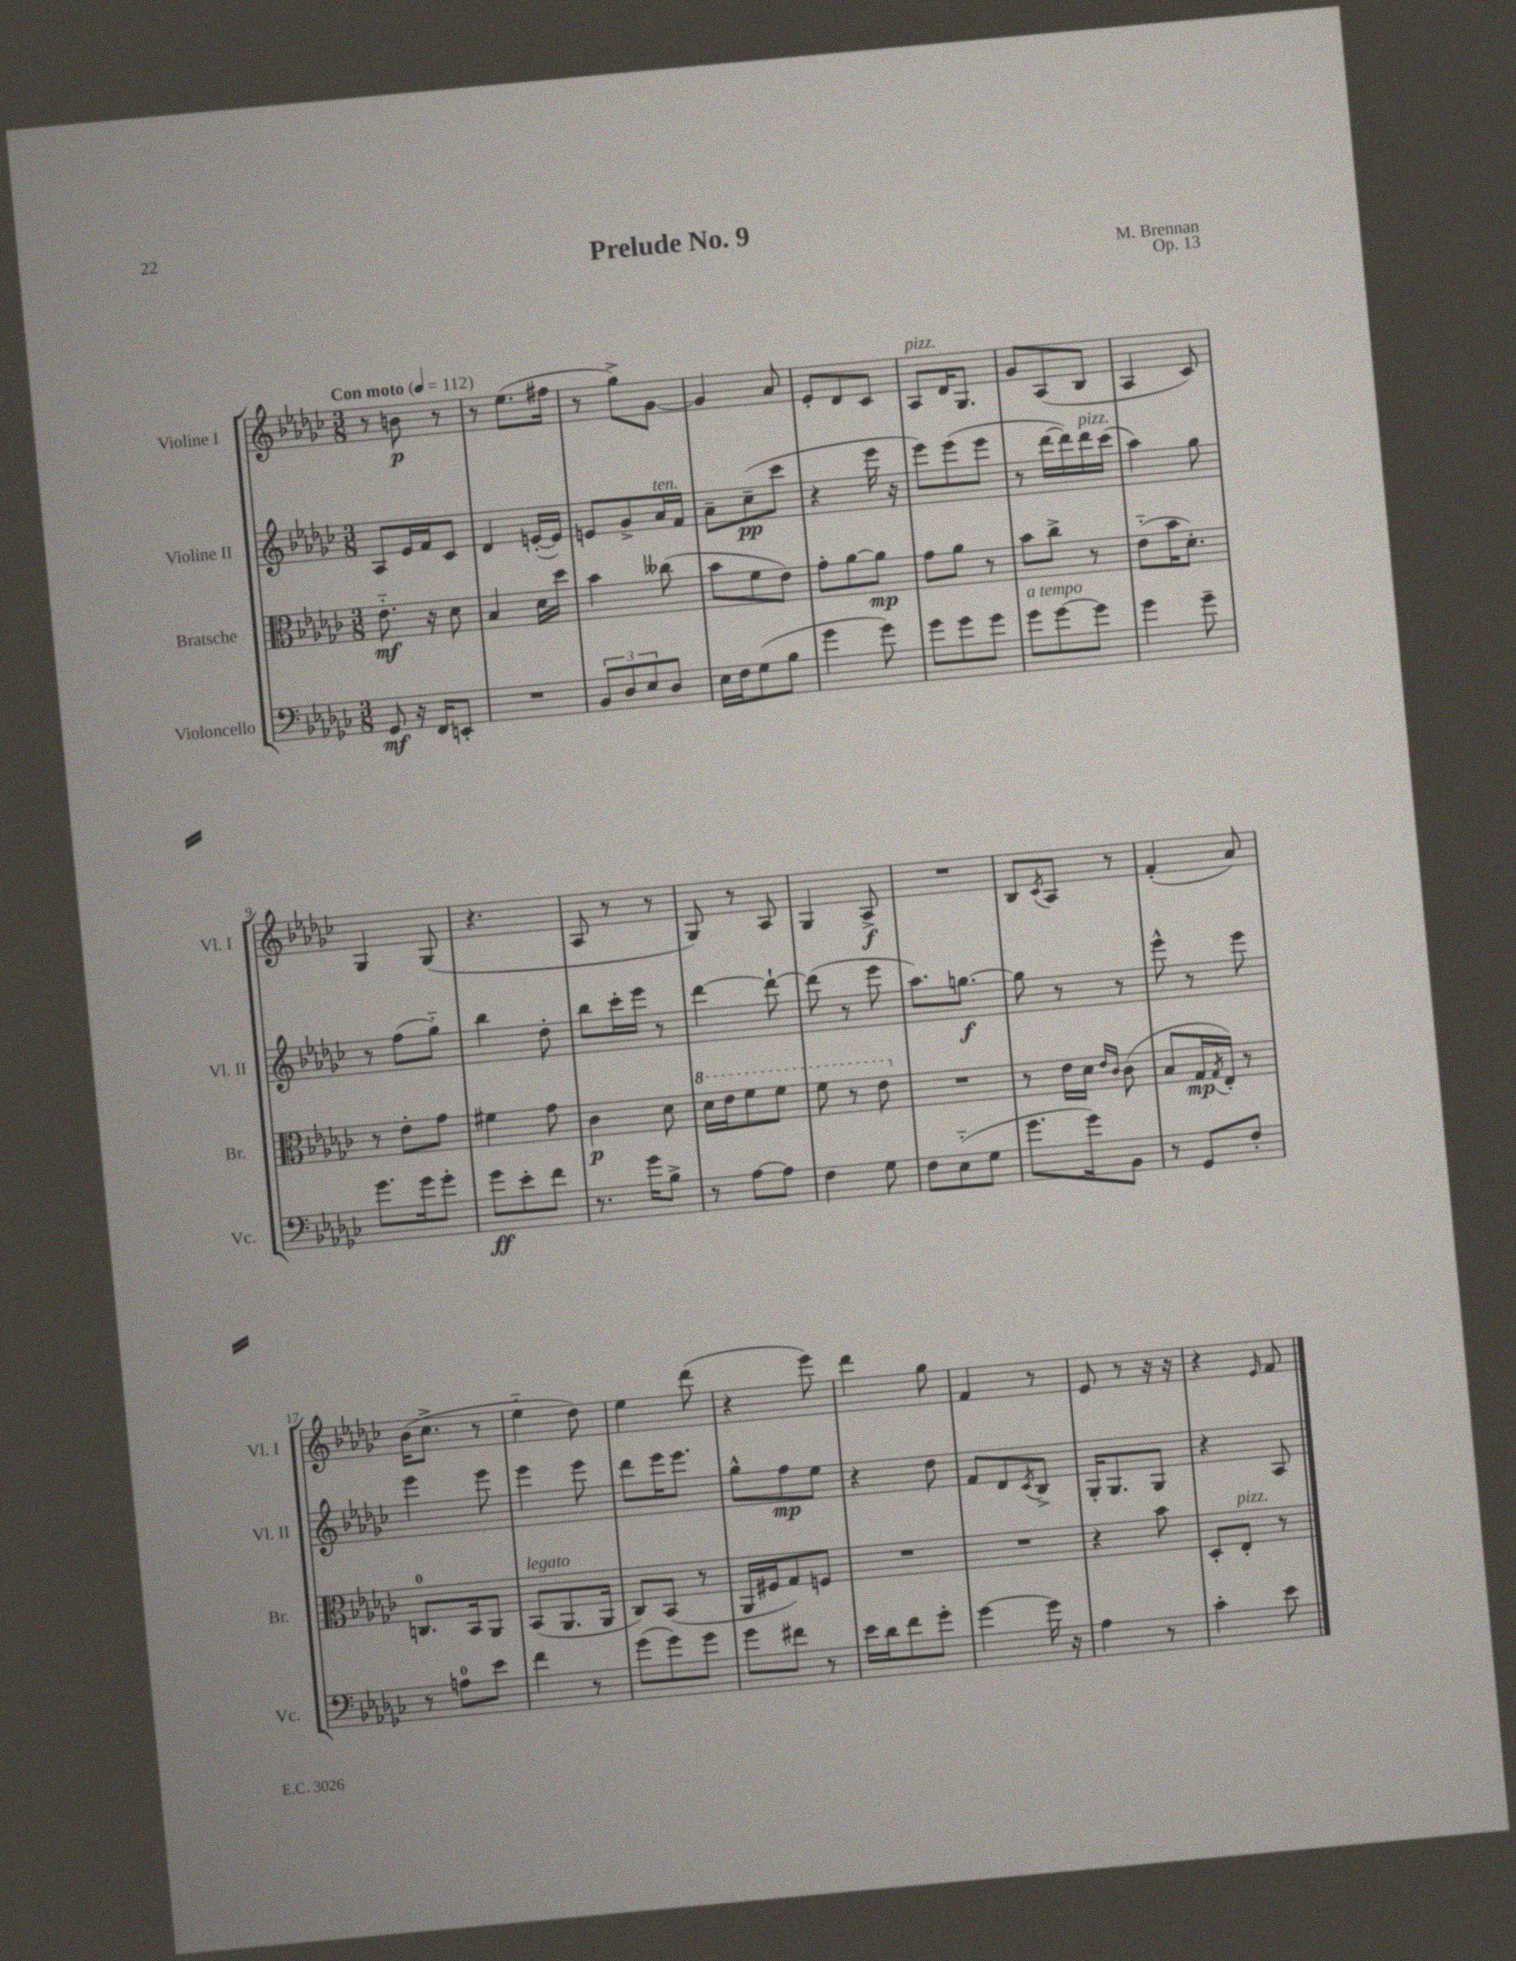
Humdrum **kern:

**kern	**dynam	**kern	**dynam	**kern	**dynam	**kern	**dynam
*part4	*part4	*part3	*part3	*part2	*part2	*part1	*part1
*staff4	*staff4	*staff3	*staff3	*staff2	*staff2	*staff1	*staff1
*I"Violoncello	*	*I"Bratsche	*	*I"Violine II	*	*I"Violine I	*
*I'Vc.	*	*I'Br.	*	*I'Vl. II	*	*I'Vl. I	*
*clefF4	*	*clefC3	*	*clefG2	*	*clefG2	*
*k[b-e-a-d-g-c-]	*	*k[b-e-a-d-g-c-]	*	*k[b-e-a-d-g-c-]	*	*k[b-e-a-d-g-c-]	*
*M3/8	*	*M3/8	*	*M3/8	*	*M3/8	*
*MM112	*	*MM112	*	*MM112	*	*MM112	*
=1	=1	=1	=1	=1	=1	=1	=1
!	!	!	!	!	!	!LO:TX:a:B:t=Con moto	!
8GG-/	mf	8.e-\	mf	8A-/L	.	8r	.
16r	.	.	.	16e-/L	.	8bn\	p
16FF/KL	.	16r	.	16f/J	.	.	.
8EEn'/J	.	8d-\	.	8c-/J	.	8r	.
=2	=2	=2	=2	=2	=2	=2	=2
4.r	.	4B-/	.	4d-/	.	8r	.
.	.	.	.	.	.	(8.ee-\L	.
.	.	16d-\LL	.	([16en'/LL	.	.	.
.	.	16dd-\JJ	.	16e/JJ])	.	16ff#X\Jk	.
=3	=3	=3	=3	=3	=3	=3	=3
12BB-/L	.	4b-\	.	8en/L	.	8r	.
12D-/	.	.	.	.	.	.	.
.	.	.	.	8g-^/	.	8gg-^\L)	.
12E-/	.	.	.	.	.	.	.
!	!	!	!	!LO:TX:a:i:t=ten.	!	!	!
8D-/J	.	(8cc--X\	.	16a-/L	.	[8g-\J	.
.	.	.	.	16f/JJ	.	.	.
=4	=4	=4	=4	=4	=4	=4	=4
16E-\LL	.	8b-\L	.	8a-~\L	.	4g-/]	.
16F\J	.	.	.	.	.	.	.
(8G-\	.	8f\	.	(8cc-~\	pp	.	.
8B-\J	.	8e-\J)	.	8ccc-\J	.	8a-/	.
=5	=5	=5	=5	=5	=5	=5	=5
4g-\	.	8g-'\L	.	4r	.	8e-'/L	.
.	.	[8a-\	.	.	.	8d-/	.
8g-\)	.	8a-\J]	mp	16eee-\	.	8c-/J	.
.	.	.	.	16r	.	.	.
=6	=6	=6	=6	=6	=6	=6	=6
!	!	!	!	!	!	!LO:TX:a:i:t=pizz.	!
8g-\L	.	8g-\L	.	8eee-\L)	.	8A-/L	.
8g-\	.	8a-\J	.	(8eee-\	.	16d-/K	.
.	.	.	.	.	.	8.G-/J	.
8g-\J	.	8r	.	8eee-\J	.	.	.
=7	=7	=7	=7	=7	=7	=7	=7
!LO:TX:a:i:t=a tempo	!	!	!	!	!	!	!
8g-\L	.	8b-\L	.	8r	.	8g-/L	.
[8g-\	.	8cc-^\J	.	[16ddd-\LL	.	(8A-/	.
.	.	.	.	16ddd-\])	.	.	.
!	!	!	!	!LO:TX:a:i:t=pizz.	!	!	!
8g-\J]	.	8r	.	16ddd-\	.	8B-/J	.
.	.	.	.	(16ccc-\JJ	.	.	.
=8	=8	=8	=8	=8	=8	=8	=8
4g-\	.	(8e-\L	.	4aa-\)	.	4A-/	.
.	.	16b-\K	.	.	.	.	.
.	.	8.d-'\J)	.	.	.	.	.
8g-~\	.	.	.	8gg-\	.	8c-/)	.
!!LO:LB:g=z
=9	=9	=9	=9	=9	=9	=9	=9
8.g-\L	.	8r	.	8r	.	4G-/	.
.	.	8e-'\L	.	(8ff\L	.	.	.
16g-\k	.	.	.	.	.	.	.
8g-'\J	.	8g-\J	.	8gg-\J)	.	(8G-/	.
=10	=10	=10	=10	=10	=10	=10	=10
8g-\L	ff	4f#X\	.	4bb-\	.	4.r	.
8e-'\	.	.	.	.	.	.	.
8f\J	.	8g-\	.	8dd-'\	.	.	.
=11	=11	=11	=11	=11	=11	=11	=11
8.r	.	4c-\	p	8bb-\L	.	8A-/	.
.	.	.	.	16ccc-'\L	.	8r	.
16g-\KL	.	.	.	16eee-\JJ	.	.	.
8B-^\J	.	8d-\	.	8r	.	8r	.
=12	=12	=12	=12	=12	=12	=12	=12
*	*	*8va	*	*	*	*	*
8r	.	16dd-\LL	.	[4ddd-\	.	8G-/)	.
.	.	16ee-\J	.	.	.	.	.
[8A-\L	.	8ff\	.	.	.	8r	.
8A-\J]	.	8ff\J	.	8ddd-`\_	.	8A-/	.
=13	=13	=13	=13	=13	=13	=13	=13
4F\	.	8ff\	.	(8ddd-\]	.	4G-/	.
.	.	8r	.	8r	.	.	.
8G-\	.	8ee-\	.	8eee-\	.	8A-^/	f
=14	=14	=14	=14	=14	=14	=14	=14
*	*	*X8va	*	*	*	*	*
8F\L	.	4.r	.	8.aa-\L)	.	4.r	.
(8E-\	.	.	.	.	.	.	.
.	.	.	.	[8.ggn\J	f	.	.
8G-\J	.	.	.	.	.	.	.
=15	=15	=15	=15	=15	=15	=15	=15
8.g-\L	.	8r	.	8gg\]	.	8B-/L	.
.	.	.	.	.	.	8qc-/	.
.	.	16e-\LL	.	8r	.	8A-/J	.
16g-\k)	.	16d-\JJ	.	.	.	.	.
.	.	16qqe-/LL	.	.	.	.	.
.	.	16qqc-/JJ	.	.	.	.	.
8BB-\J	.	(8c-\	.	8r	.	8r	.
=16	=16	=16	=16	=16	=16	=16	=16
8r	.	8B-/L	.	8eee-^^\	.	(4f'/	.
8GG-/L	.	16G-/L	mp	8r	.	.	.
.	.	8qG-/	.	.	.	.	.
.	.	16E-'/JJ)	.	.	.	.	.
8F'/J	.	8r	.	8eee-\	.	8a-/)	.
!!LO:LB:g=z
=17	=17	=17	=17	=17	=17	=17	=17
8r	.	8.Cn/L	.	4eee-\	.	(16b-\KL	.
.	.	.	.	.	.	8.cc-^\J	.
8An\L	.	.	.	.	.	.	.
.	.	16BB-/k	.	.	.	.	.
8e-\J	.	8AA-/J	.	8eee-\	.	8r	.
=18	=18	=18	=18	=18	=18	=18	=18
!	!	!LO:TX:a:i:t=legato	!	!	!	!	!
4f\	.	(8BB-/L	.	4eee-\	.	4ee-\	.
.	.	8.AA-/	.	.	.	.	.
8r	.	.	.	8eee-\	.	8dd-\)	.
.	.	16AA-/Jk	.	.	.	.	.
=19	=19	=19	=19	=19	=19	=19	=19
(8g-\L	.	8C-/L)	.	8ddd-\L	.	4ee-\	.
8g-\)	.	(8BB-/J	.	16eee-\K	.	.	.
.	.	.	.	8.eee-\J	.	.	.
8g-\J	.	8r	.	.	.	(8ddd-\	.
=20	=20	=20	=20	=20	=20	=20	=20
8g-\L	.	16AA-/LL	.	8gg-^^\L	.	4r	.
.	.	16F#X/J	.	.	.	.	.
8f#X\J	.	8G-/)	.	8ff\	mp	.	.
8r	.	8Fn/J	.	8ee-\J	.	8eee-\)	.
=21	=21	=21	=21	=21	=21	=21	=21
16e-\LL	.	4.r	.	4r	.	4ddd-\	.
16d-\J	.	.	.	.	.	.	.
8f\	.	.	.	.	.	.	.
8g-'\J	.	.	.	8dd-\	.	8gg-\	.
=22	=22	=22	=22	=22	=22	=22	=22
[4g-\	.	4.r	.	8f/L	.	4f/	.
.	.	.	.	8d-/	.	.	.
.	.	.	.	8qc-/	.	.	.
16g-\]	.	.	.	8B-^/J	.	8r	.
16r	.	.	.	.	.	.	.
=23	=23	=23	=23	=23	=23	=23	=23
4A-\	.	4r	.	16G-'/KL	.	8e-/	.
.	.	.	.	8.G-/	.	.	.
.	.	.	.	.	.	8r	.
8r	.	8b-\	.	8G-/J	.	16r	.
.	.	.	.	.	.	16r	.
=24	=24	=24	=24	=24	=24	=24	=24
4c-'\	.	8D-'/L	.	4r	.	4r	.
!	!	!LO:TX:a:i:t=pizz.	!	!	!	!	!
.	.	8E-'/J	.	.	.	.	.
.	.	.	.	.	.	16qqe-/	.
8e-\	.	8r	.	8A-/	.	8f/	.
==	==	==	==	==	==	==	==
*-	*-	*-	*-	*-	*-	*-	*-
